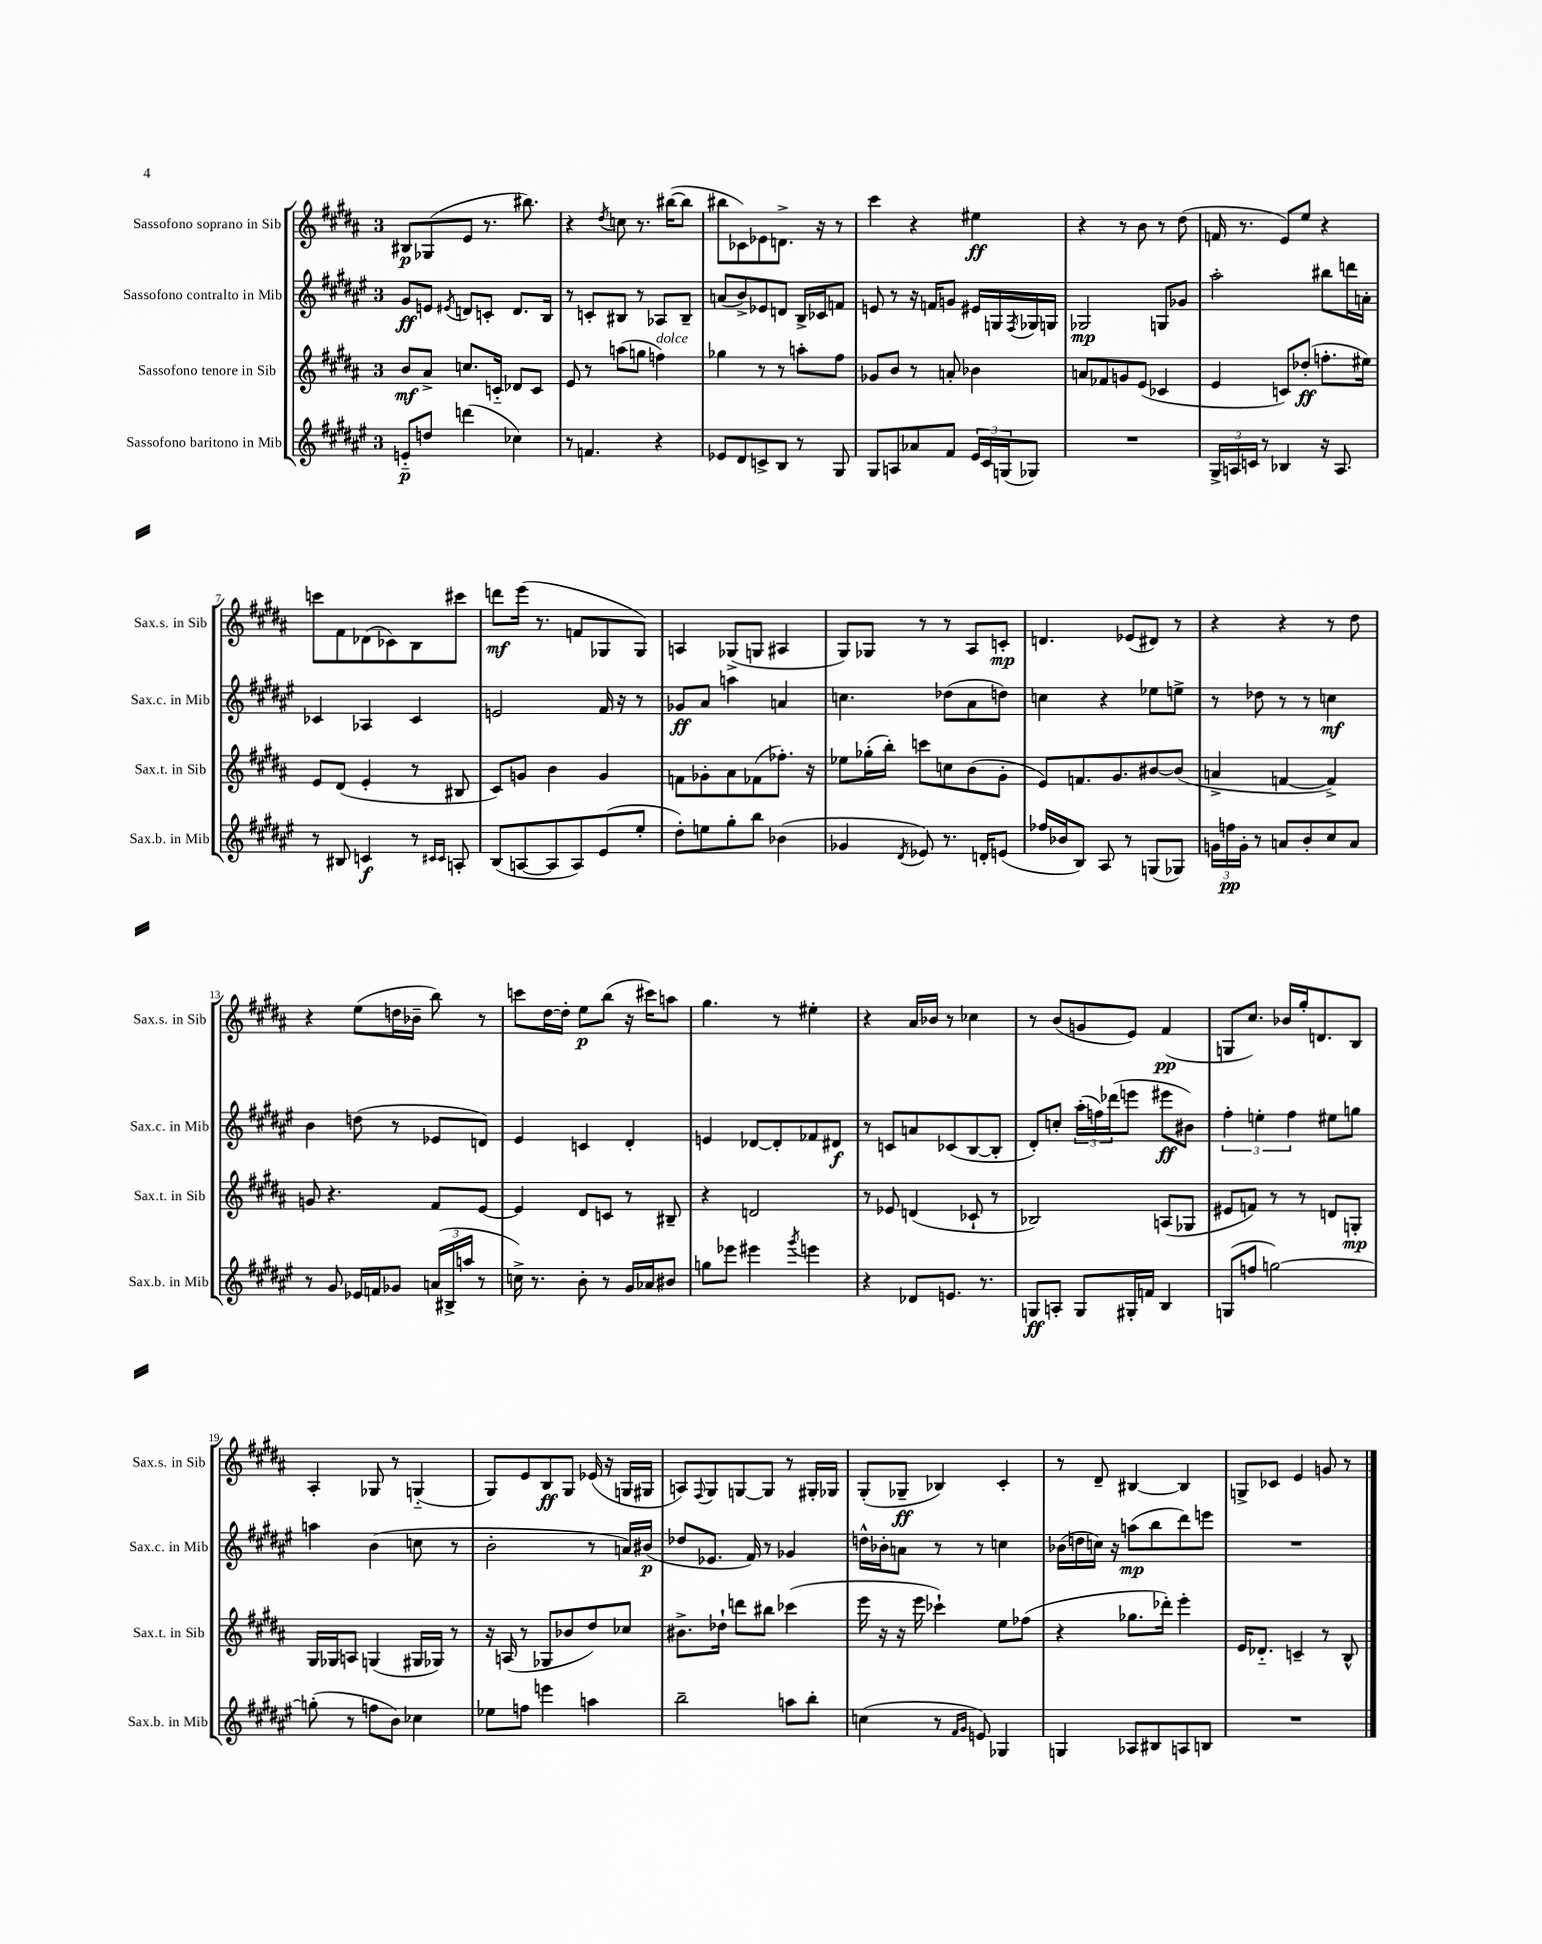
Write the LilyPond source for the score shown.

<<
\new StaffGroup <<
\new Staff = "s0" \with { instrumentName = "Sassofono soprano in Sib" shortInstrumentName = "Sax.s. in Sib" } {
    \clef treble \key b \major \once \override Staff.TimeSignature.style = #'single-digit \time 3/4
    bis8\p ges8( e'8 r8. bis''8.) |
    r4 \acciaccatura { dis''8 } c''8 r8. bis''16~( bis''8 |
    bis''8 ces'8) ees'8 d'8.-> r16 r8 |
    cis'''4 r4 eis''4\ff |
    r4 r8 b'8 r8 dis''8( |
    f'16 r8. e'8) e''8 r4 |
    c'''8 fis'8 des'8( ces'8) b8 cis'''8 |
    d'''8\mf e'''16( r8. f'8 ges8 ges8) |
    a4 ges8->( g8 ais4 |
    gis8) ges8 r8 r8 ais8 c'8-.\mp |
    d'4. ees'8( dis'8) r8 |
    r4 r4 r8 dis''8 |
    r4 e''8( d''16 bes'16-- b''8) r8 |
    c'''8 dis''16~ dis''16-. e''8\p b''8( r16 cis'''16) a''8 |
    gis''4. r8 eis''4-. |
    r4 ais'16 bes'16 r8 ces''4 |
    r8 b'8( g'8 e'8) fis'4\pp( |
    g8 cis''8.) bes'16 gis''16-. d'8. b8 |
    ais4-. ges8 r8 g4-_( |
    gis8) e'8 b8\ff gis8 ees'16( r16 g16 gis16 |
    a8) \appoggiatura { fis8 } gis8 g8~ g8 r8 gis16-. ges16 |
    gis8-.( ges8--\ff bes4) cis'4-. |
    r8 dis'8-- bis4~ bis4 |
    g8-> ces'8 e'4 g'8 r8 \bar "|." |
}
\new Staff = "s1" \with { instrumentName = "Sassofono contralto in Mib" shortInstrumentName = "Sax.c. in Mib" } {
    \clef treble \key fis \major \once \override Staff.TimeSignature.style = #'single-digit \time 3/4
    gis'8\ff e'8 \acciaccatura { eis'8 } d'8 c'8-. d'8. b16 |
    r8 c'8-. bis8 r8 aes8 bis8-- |
    a'8( b'8->) ees'8 d'8 b16-> ces'16 f'8 |
    e'8 r8 r16 f'16 g'8 eis'16 g16 \acciaccatura { fis8 } ges16 g16 |
    ges2\mp g8 ges'8 |
    ais''2-. bis''8 d'''16 a'16-. |
    ces'4 aes4 ces'4 |
    e'2 fis'16 r16 r8 |
    ges'8\ff ais'8 a''4 a'4 |
    c''4. des''8( ais'8 d''8) |
    c''4 r4 ees''8 e''8-> |
    r8 des''8 r8 r8 c''4\mf |
    b'4 d''8( r8 ees'8 d'8) |
    eis'4 c'4 dis'4-. |
    e'4 des'8~ des'8-. fes'8 dis'8\f |
    r8 c'8 a'8 ces'8( b8~ b8-. |
    dis'8-.) c''8-. \tuplet 3/2 { ais''16-.( f''16) des'''16( } e'''8 eis'''8\ff bis'8) |
    \tuplet 3/2 { fis''4-. e''4-. fis''4 } eis''8 g''8 |
    a''4 b'4( c''8 r8 |
    b'2-. r8 a'16) bis'16\p( |
    des''8 ees'8. fis'16) r8 ges'4 |
    d''16-^ bes'16-. a'8 r8 r8 c''4 |
    bes'16( d''16 c''16) r16 a''8\mp( b''8 dis'''8) e'''8 |
    R2. \bar "|." |
}
\new Staff = "s2" \with { instrumentName = "Sassofono tenore in Sib" shortInstrumentName = "Sax.t. in Sib" } {
    \clef treble \key b \major \once \override Staff.TimeSignature.style = #'single-digit \time 3/4
    b'8\mf ais'8-> c''8. c'16-_ des'8 c'8 |
    e'8 r8 a''8( g''8 f''4^\markup { \italic "dolce" }) |
    ges''4 r8 r8 a''8-. fis''8 |
    ges'8 b'8 r8 a'8-. bes'4 |
    a'8 fes'8 g'8 e'8( ces'4 |
    e'4 c'8) des''8-.\ff( f''8.-. eis''16) |
    e'8 dis'8( e'4-. r8 bis8 |
    cis'8) g'8 b'4 g'4 |
    f'8 ges'8-. ais'8 fes'8( fes''8.-.) r16 |
    ees''8 ges''16-.( b''16-.) c'''8 c''8 b'8( gis'8-. |
    e'8) f'8. gis'8. bis'8~ bis'8( |
    a'4-> f'4~ f'4->) |
    g'8 r4. fis'8 e'8~ |
    e'4 dis'8 c'8 r8 bis8-- |
    r4 d'2 |
    r8 ees'8 d'4( ces'8-! r8 |
    bes2) a8( ges8 |
    eis'8 f'8) r8 r8 d'8 g8-.\mp |
    gis16 ges16 a8 g4( gis16 ges16) r8 |
    r16 a16( r8 ges8 bes'8 dis''8) ces''8 |
    bis'8.-> des''16-! d'''8 bis''8 ces'''4( |
    e'''16 r16 r16 e'''16 ces'''4-!) e''8 fes''8( |
    r4 ges''8. des'''16-.) e'''4-. |
    e'16 des'8.-_ c'4-- r8 b8-^ \bar "|." |
}
\new Staff = "s3" \with { instrumentName = "Sassofono baritono in Mib" shortInstrumentName = "Sax.b. in Mib" } {
    \clef treble \key fis \major \once \override Staff.TimeSignature.style = #'single-digit \time 3/4
    e'8-_\p d''8 d'''4( ces''4) |
    r8 f'4. r4 |
    ees'8 dis'8 c'8-> b8 r8 gis8 |
    gis8 a8 aes'8 fis'8 \tuplet 3/2 { eis'16 cis'16 g16( } ges8) |
    R2. |
    \tuplet 3/2 { gis16-> a16 c'16 } r8 bes4 r16 a8. |
    r8 bis8 c'4\f r8 \grace { cis'16 cis'16 } a8-. |
    b8( a8~ a8 a8) eis'8( eis''8-. |
    dis''8-.) e''8 gis''8-. b''8 bes'4( |
    ges'4 \acciaccatura { dis'8 } ees'8) r8. d'16-. e'8( |
    fes''16 bes'16 b8) ais8 r8 g8( ges8) |
    \tuplet 3/2 { g'16 f''16\pp g'16-. } r8 a'8 b'8-. cis''8 a'8 |
    r8 gis'8 ees'16 f'16 ges'8 \tuplet 3/2 { a'16( bis16-> a''16 } r8 |
    c''16->) r8. b'8-. r8 gis'16 aes'16 bis'8 |
    g''8 ees'''8 eis'''4 \acciaccatura { gis'''8 } e'''4 |
    r4 des'8 e'8. r8. |
    g8\ff a8-. g8 gis16-. f'16 b4 |
    g8( f''8 g''2~) |
    g''8-.( r8 f''8 b'8) ces''4 |
    ees''8 f''8 e'''4 a''4 |
    b''2-- a''8 b''8-. |
    c''4( r8 \grace { fis'16 gis'16 } e'8) ges4 |
    g4 aes8 bis8 a8 b8 |
    R2. \bar "|." |
}
>>
>>
